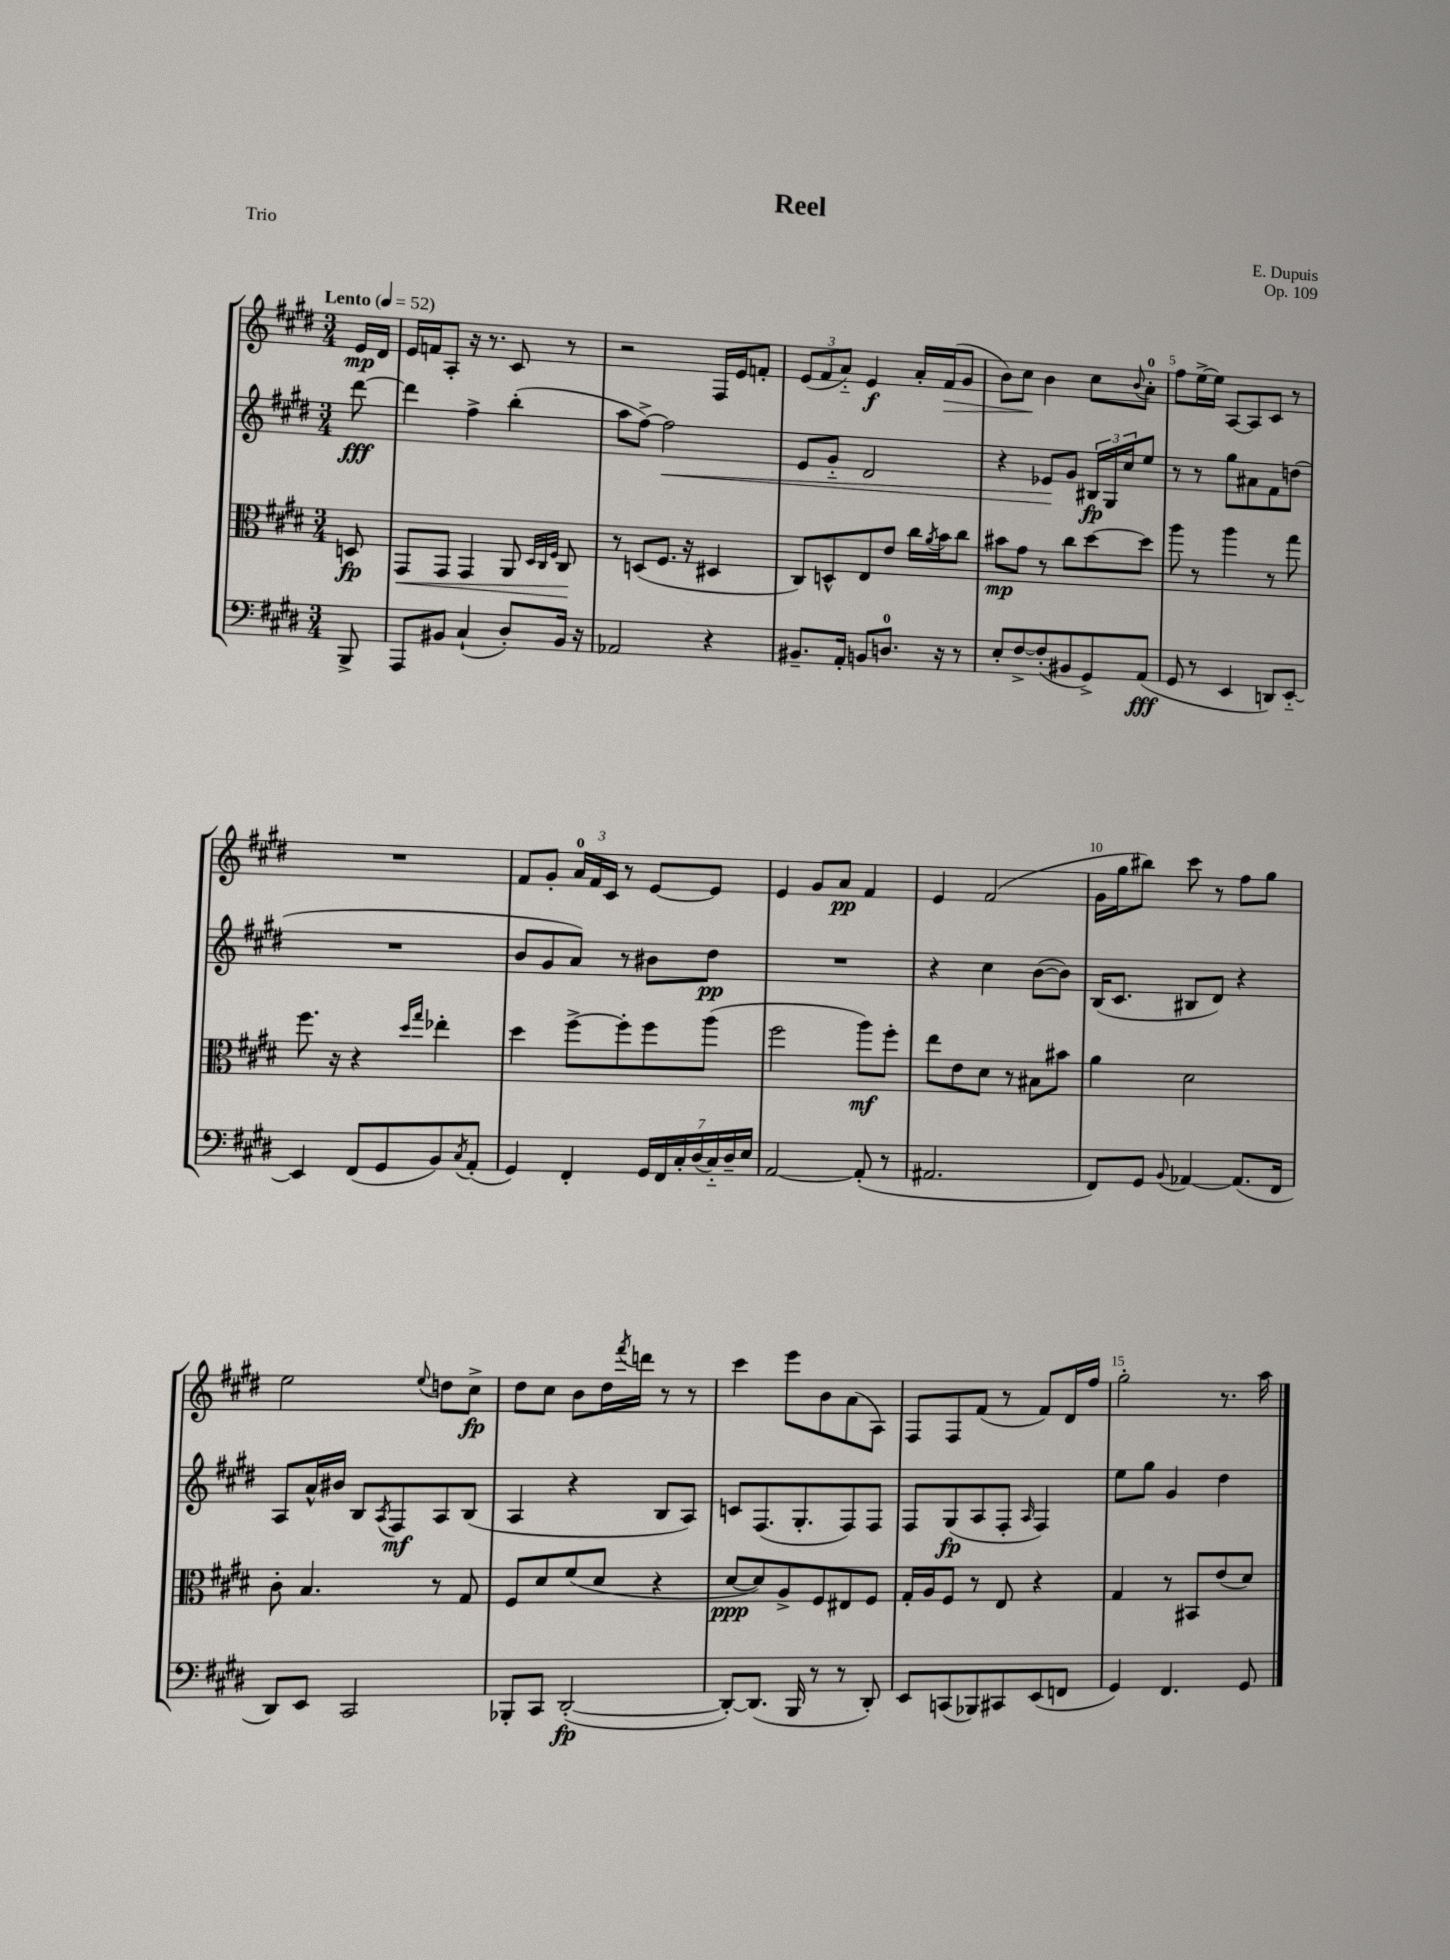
\header { title = "Reel" composer = "E. Dupuis" opus = "Op. 109" piece = "Trio" }
<<
\new StaffGroup <<
\new Staff = "s0" {
    \clef treble \key e \major \numericTimeSignature \time 3/4 \partial 8 \tempo "Lento" 4 = 52
    e'16\mp dis'16 |
    e'16 f'16 a8-. r16 r8. cis'8 r8 |
    r2 fis16 e'16 f'8-. |
    \tuplet 3/2 { e'8( fis'8 a'8-_) } e'4\f a'16-. fis'16\>( gis'8 |
    b'8) cis''8\! b'4 cis''8 \appoggiatura { b'8 } a'8-0-. |
    fis''8 e''16~-> e''16 a8~ a8 cis'8 r8 |
    R2. |
    fis'8 gis'8-. \tuplet 3/2 { a'16-0 fis'16 cis'16 } r8 e'8~ e'8 |
    e'4 gis'8 a'8\pp fis'4 |
    e'4 fis'2( |
    gis'16 gis''16 bis''8) cis'''8 r8 fis''8 gis''8 |
    e''2 \appoggiatura { e''8 } d''8 cis''8->\fp |
    dis''8 cis''8 b'8 dis''16 \acciaccatura { fis'''8 } d'''16 r8 r8 |
    cis'''4 e'''8 b'8 a'8( a8) |
    fis8 fis8 fis'8( r8 fis'8) dis'16 fis''16 |
    gis''2-. r8. a''16 \bar "|." |
}
\new Staff = "s1" {
    \clef treble \key e \major \numericTimeSignature \time 3/4 \partial 8
    dis'''8~\fff |
    dis'''4 fis''4-> b''4-.( |
    a''8 fis''8~->) fis''2\< |
    e'8 gis'8-_ dis'2 |
    r4 ees'8\! gis'8 \tuplet 3/2 { bis16\fp gis16 cis''16 } e''8 |
    r8 r8 gis''8 ais'8 fis'8 d''8( |
    R2. |
    b'8 gis'8 a'8) r8 bis'8 dis''8\pp |
    R2. |
    r4 cis''4 b'8~( b'8) |
    b16( cis'8. bis8 dis'8) r4 |
    a8 a'16-^ bis'16 b8 \acciaccatura { a8 } fis8\mf a8 b8( |
    a4 r4 b8 a8) |
    c'8 fis8.( gis8.-. fis8) fis8 |
    fis8 gis8\fp( a8 fis8-. \grace { a16 } fis4) |
    e''8 gis''8 gis'4 dis''4 \bar "|." |
}
\new Staff = "s2" {
    \clef alto \key e \major \numericTimeSignature \time 3/4 \partial 8
    d8\fp |
    gis,8\< gis,8 gis,4 a,8 \grace { dis32 cis32 fis32 } cis8\! |
    r8 d8( fis8. r16 dis4 |
    cis8) d8-^ e8 e'8 cis''16 \acciaccatura { a'8 } b'16 cis''8 |
    bis'8\mp gis'8 r8 cis''8 dis''8~ dis''8 |
    a''8 r8 a''4 r8 gis''8 |
    fis''8. r16 r4 \grace { dis''16 gis''16 } ees''4-. |
    dis''4 fis''8~-> fis''8-. fis''8 a''8( |
    fis''2 a''8\mf) fis''8-. |
    e''8 e'8 dis'8 r8 bis8 bis'8 |
    a'4 dis'2 |
    cis'8-. b4. r8 gis8 |
    fis8 dis'8 fis'8( dis'8 r4 |
    dis'8~\ppp dis'8) a8-> fis8 eis8 fis8 |
    gis16-. a16 fis8 r8 e8 r4 |
    gis4 r8 bis,8 e'8( dis'8) \bar "|." |
}
\new Staff = "s3" {
    \clef bass \key e \major \numericTimeSignature \time 3/4 \partial 8
    b,,8-> |
    a,,8 bis,8 cis4-!( dis8-.) bis,16 r16 |
    aes,2 r4 |
    bis,8.-- a,16-. b,8 d8.-0 r16 r8 |
    e8-. fis8~-> fis8-.( bis,8 gis,8->) a,8\fff( |
    gis,8 r8 e,4 d,8) e,8~-_ |
    e,4 fis,8( gis,8 b,8) \acciaccatura { cis8 } a,8-.( |
    gis,4) fis,4-. \tuplet 7/4 { gis,16 fis,16 cis16-. dis16( cis16-_) dis16-- e16 } |
    a,2~ a,8-.( r8 |
    ais,2. |
    fis,8) gis,8 \appoggiatura { b,8 } aes,4~ aes,8.( fis,16 |
    dis,8) e,8 cis,2 |
    bes,,8-. cis,8 dis,2~-.\fp( |
    dis,8~-.) dis,8.( b,,16 r8 r8 dis,8-.) |
    e,8 c,8( bes,,8) cis,8 e,8( f,8 |
    gis,4) fis,4. gis,8 \bar "|." |
}
>>
>>
\layout { \context { \Score \override BarNumber.break-visibility = ##(#f #t #t) barNumberVisibility = #(every-nth-bar-number-visible 5) } }
